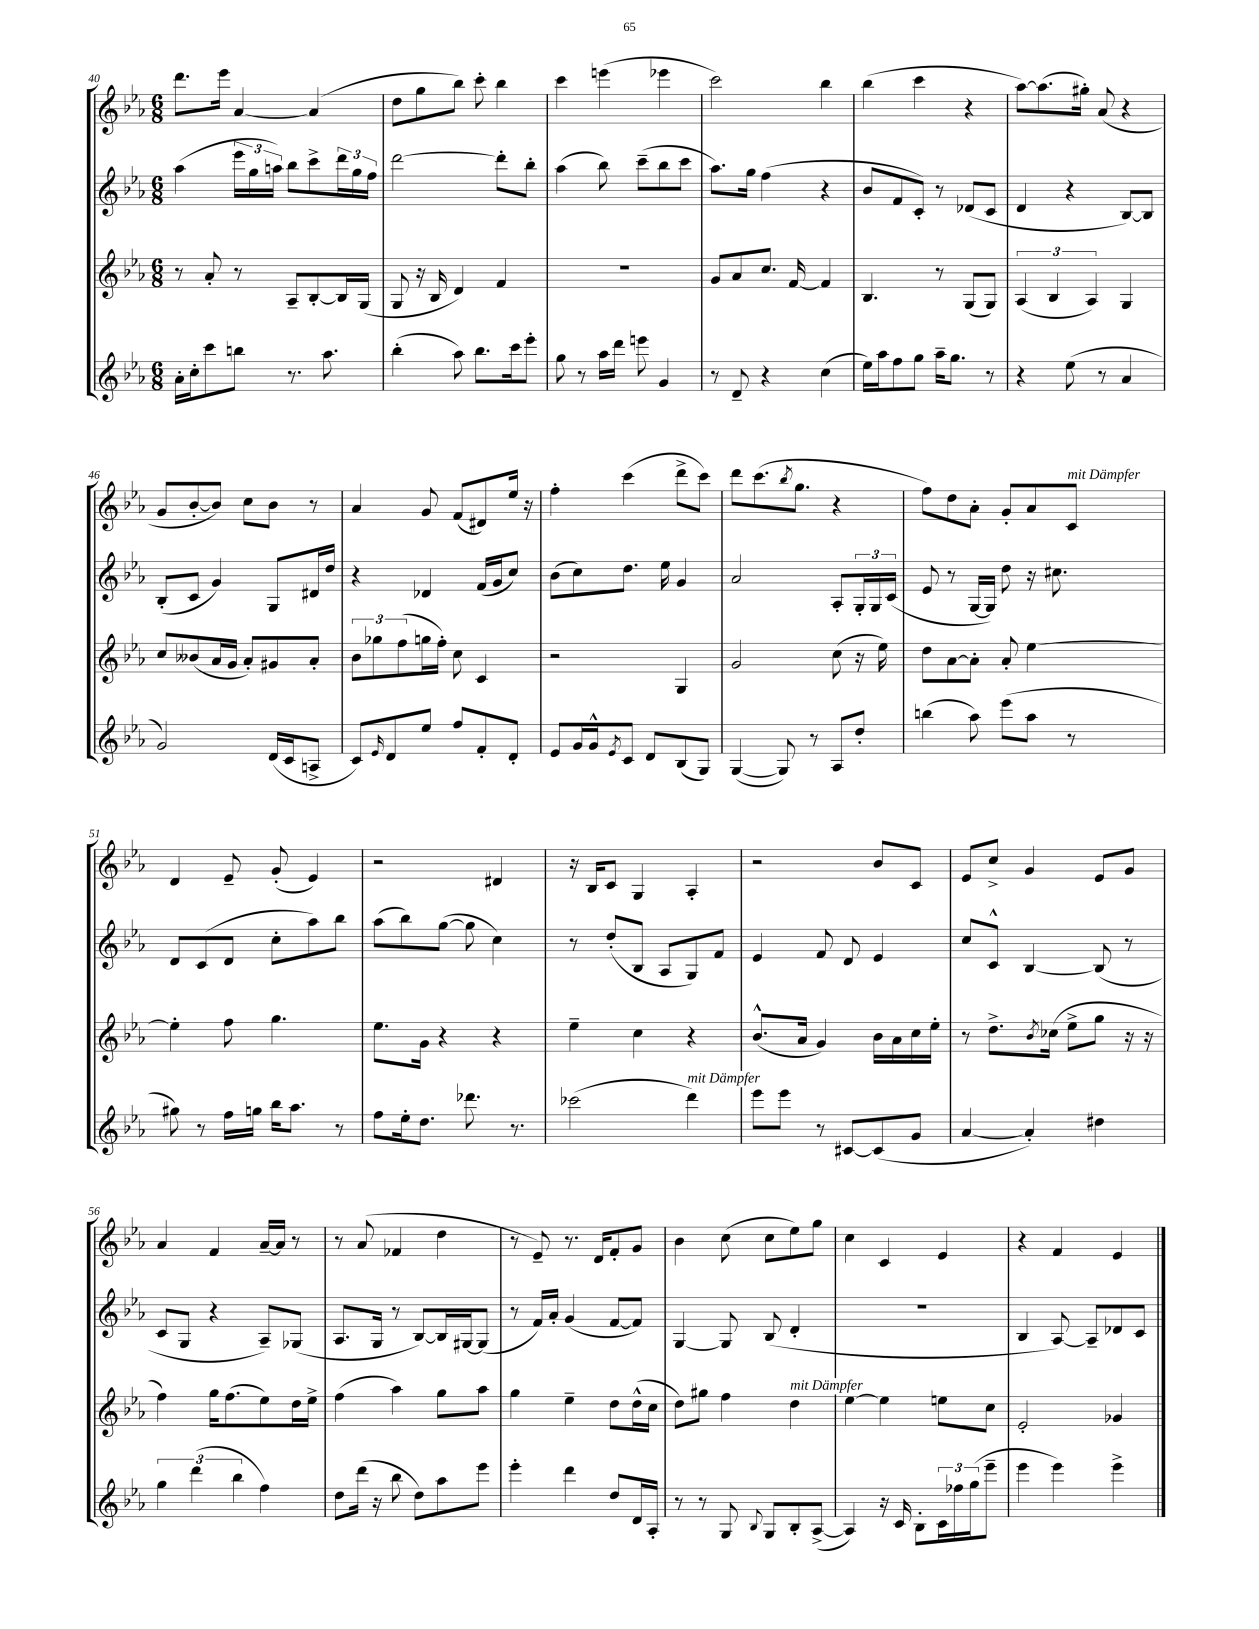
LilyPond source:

<<
\new StaffGroup <<
\new Staff = "s0" {
    \clef treble \key ees \major \numericTimeSignature \time 6/8
    d'''8. ees'''16 aes'4~ aes'4( |
    d''8 g''8 bes''8) c'''8-. bes''4 |
    c'''4 e'''4( ees'''4 |
    c'''2) bes''4 |
    bes''4( c'''4 r4 |
    aes''8~) aes''8.( gis''16-.) aes'8( r4 |
    g'8 bes'8~-. bes'8) c''8 bes'8 r8 |
    aes'4 g'8 f'8( dis'8) ees''16 r16 |
    f''4-. c'''4( d'''8-> c'''8) |
    d'''8 c'''8.( \acciaccatura { bes''8 } g''8. r4 |
    f''8) d''8 aes'8-. g'8-. aes'8 c'8^\markup { \italic "mit Dämpfer" } |
    d'4 ees'8-- g'8-.( ees'4) |
    r2 dis'4 |
    r16 bes16 c'8 g4 aes4-. |
    r2 bes'8 c'8 |
    ees'8 c''8-> g'4 ees'8 g'8 |
    aes'4 f'4 aes'16~-- aes'16 r8 |
    r8 aes'8( fes'4 d''4 |
    r8 ees'8--) r8. d'16 f'8-. g'8 |
    bes'4 c''8( c''8 ees''8) g''8 |
    c''4 c'4 ees'4 |
    r4 f'4 ees'4 \bar "|." |
}
\new Staff = "s1" {
    \clef treble \key ees \major \numericTimeSignature \time 6/8
    aes''4( \tuplet 3/2 { ees'''16 g''16 a''16) } bes''8 c'''8-> \tuplet 3/2 { d'''16 g''16 f''16 } |
    d'''2~ d'''8-. bes''8-. |
    aes''4( bes''8) c'''8--( bes''8 c'''8 |
    aes''8.) g''16 f''4( r4 |
    bes'8 f'8 c'8-.) r8 des'8( c'8 |
    d'4 r4 bes8~) bes8 |
    bes8-.( c'8 g'4) g8 dis'16 d''16 |
    r4 des'4 f'16( g'16 c''8) |
    bes'8( c''8) d''8. ees''16 g'4 |
    aes'2 aes8-. \tuplet 3/2 { g16-. g16 c'16( } |
    ees'8 r8 g16~ g16) d''8 r16 cis''8. |
    d'8 c'8( d'8 c''8-. aes''8) bes''8 |
    aes''8( bes''8) g''8~( g''8 c''4) |
    r8 d''8-.( bes8 aes8 g8) f'8 |
    ees'4 f'8 d'8 ees'4 |
    c''8 c'8-^ bes4~ bes8( r8 |
    c'8 g8 r4 aes8--) ges8( |
    aes8. g16 r8 bes8~) bes16 gis16~ gis8( |
    r8 f'16) aes'16-. g'4( f'8~ f'8) |
    g4~ g8 bes8( d'4-. |
    R2. |
    bes4 aes8~) aes8-- des'8 c'8 \bar "|." |
}
\new Staff = "s2" {
    \clef treble \key ees \major \numericTimeSignature \time 6/8
    r8 aes'8-. r8 aes8-- bes8~-. bes16 g16( |
    g8 r16 bes16 d'4) f'4 |
    R2. |
    g'8 aes'8 c''8. f'16~ f'4 |
    bes4. r8 g8( g8) |
    \tuplet 3/2 { aes4( bes4 aes4) } g4 |
    c''8 beses'8( aes'16 g'16 aes'8-.) gis'8 aes'8-. |
    \tuplet 3/2 { bes'8 ges''8 f''8( } g''16 f''16-.) c''8 c'4 |
    r2 g4 |
    g'2 c''8( r16 ees''16) |
    d''8 aes'8~ aes'8-. aes'8-. ees''4~ |
    ees''4-. f''8 g''4. |
    ees''8. g'16 r4 r4 |
    ees''4-- c''4 r4 |
    bes'8.-^( aes'16 g'4) bes'16 aes'16 c''16 ees''16-. |
    r8 d''8.-> \acciaccatura { bes'8 } ces''16( ees''8-> g''8 r16 r16 |
    f''4) g''16 f''8.( ees''8) d''16 ees''16-> |
    f''4( aes''4) g''8 aes''8 |
    g''4 ees''4-- d''8 d''16-^( c''16 |
    d''8) gis''8 f''4 d''4^\markup { \italic "mit Dämpfer" } |
    ees''4~ ees''4 e''8 c''8 |
    ees'2-. ges'4 \bar "|." |
}
\new Staff = "s3" {
    \clef treble \key ees \major \numericTimeSignature \time 6/8
    aes'16-. c''16-. c'''8 b''8 r8. aes''8. |
    bes''4-.( aes''8) bes''8. c'''16 ees'''8-. |
    g''8 r8 aes''16 d'''16 e'''8 g'4 |
    r8 d'8-- r4 c''4( |
    ees''16) aes''16 f''8 g''8 aes''16-- g''8. r8 |
    r4 ees''8( r8 aes'4 |
    g'2) d'16( c'16 a8-> |
    c'8) \grace { ees'16 } d'8 ees''8 f''8 f'8-. d'8-. |
    ees'8 g'16 g'16-^ \acciaccatura { ees'8 } c'8 d'8 bes8( g8) |
    g4~( g8) r8 aes8 d''8-. |
    b''4( aes''8) ees'''8( aes''8 r8 |
    gis''8) r8 f''16 g''16 bes''16 aes''8. r8 |
    f''8 ees''16-. d''8. des'''8. r8. |
    ces'''2( d'''4^\markup { \italic "mit Dämpfer" }) |
    ees'''8 ees'''8 r8 cis'8~ cis'8( g'8 |
    aes'4~ aes'4-.) dis''4 |
    \tuplet 3/2 { g''4 d'''4( bes''4 } f''4) |
    d''8 d'''16( r16 bes''8 d''8) aes''8 ees'''8 |
    ees'''4-. d'''4 d''8 d'16 aes16-. |
    r8 r8 g8 \appoggiatura { bes8 } g8 bes8-. aes8~->( |
    aes4) r16 c'16 bes8-. \tuplet 3/2 { c'16 fes''16 g''16( } ees'''8-- |
    ees'''4 ees'''4) ees'''4-> \bar "|." |
}
>>
>>
\layout { \context { \Score currentBarNumber = #40 } }
